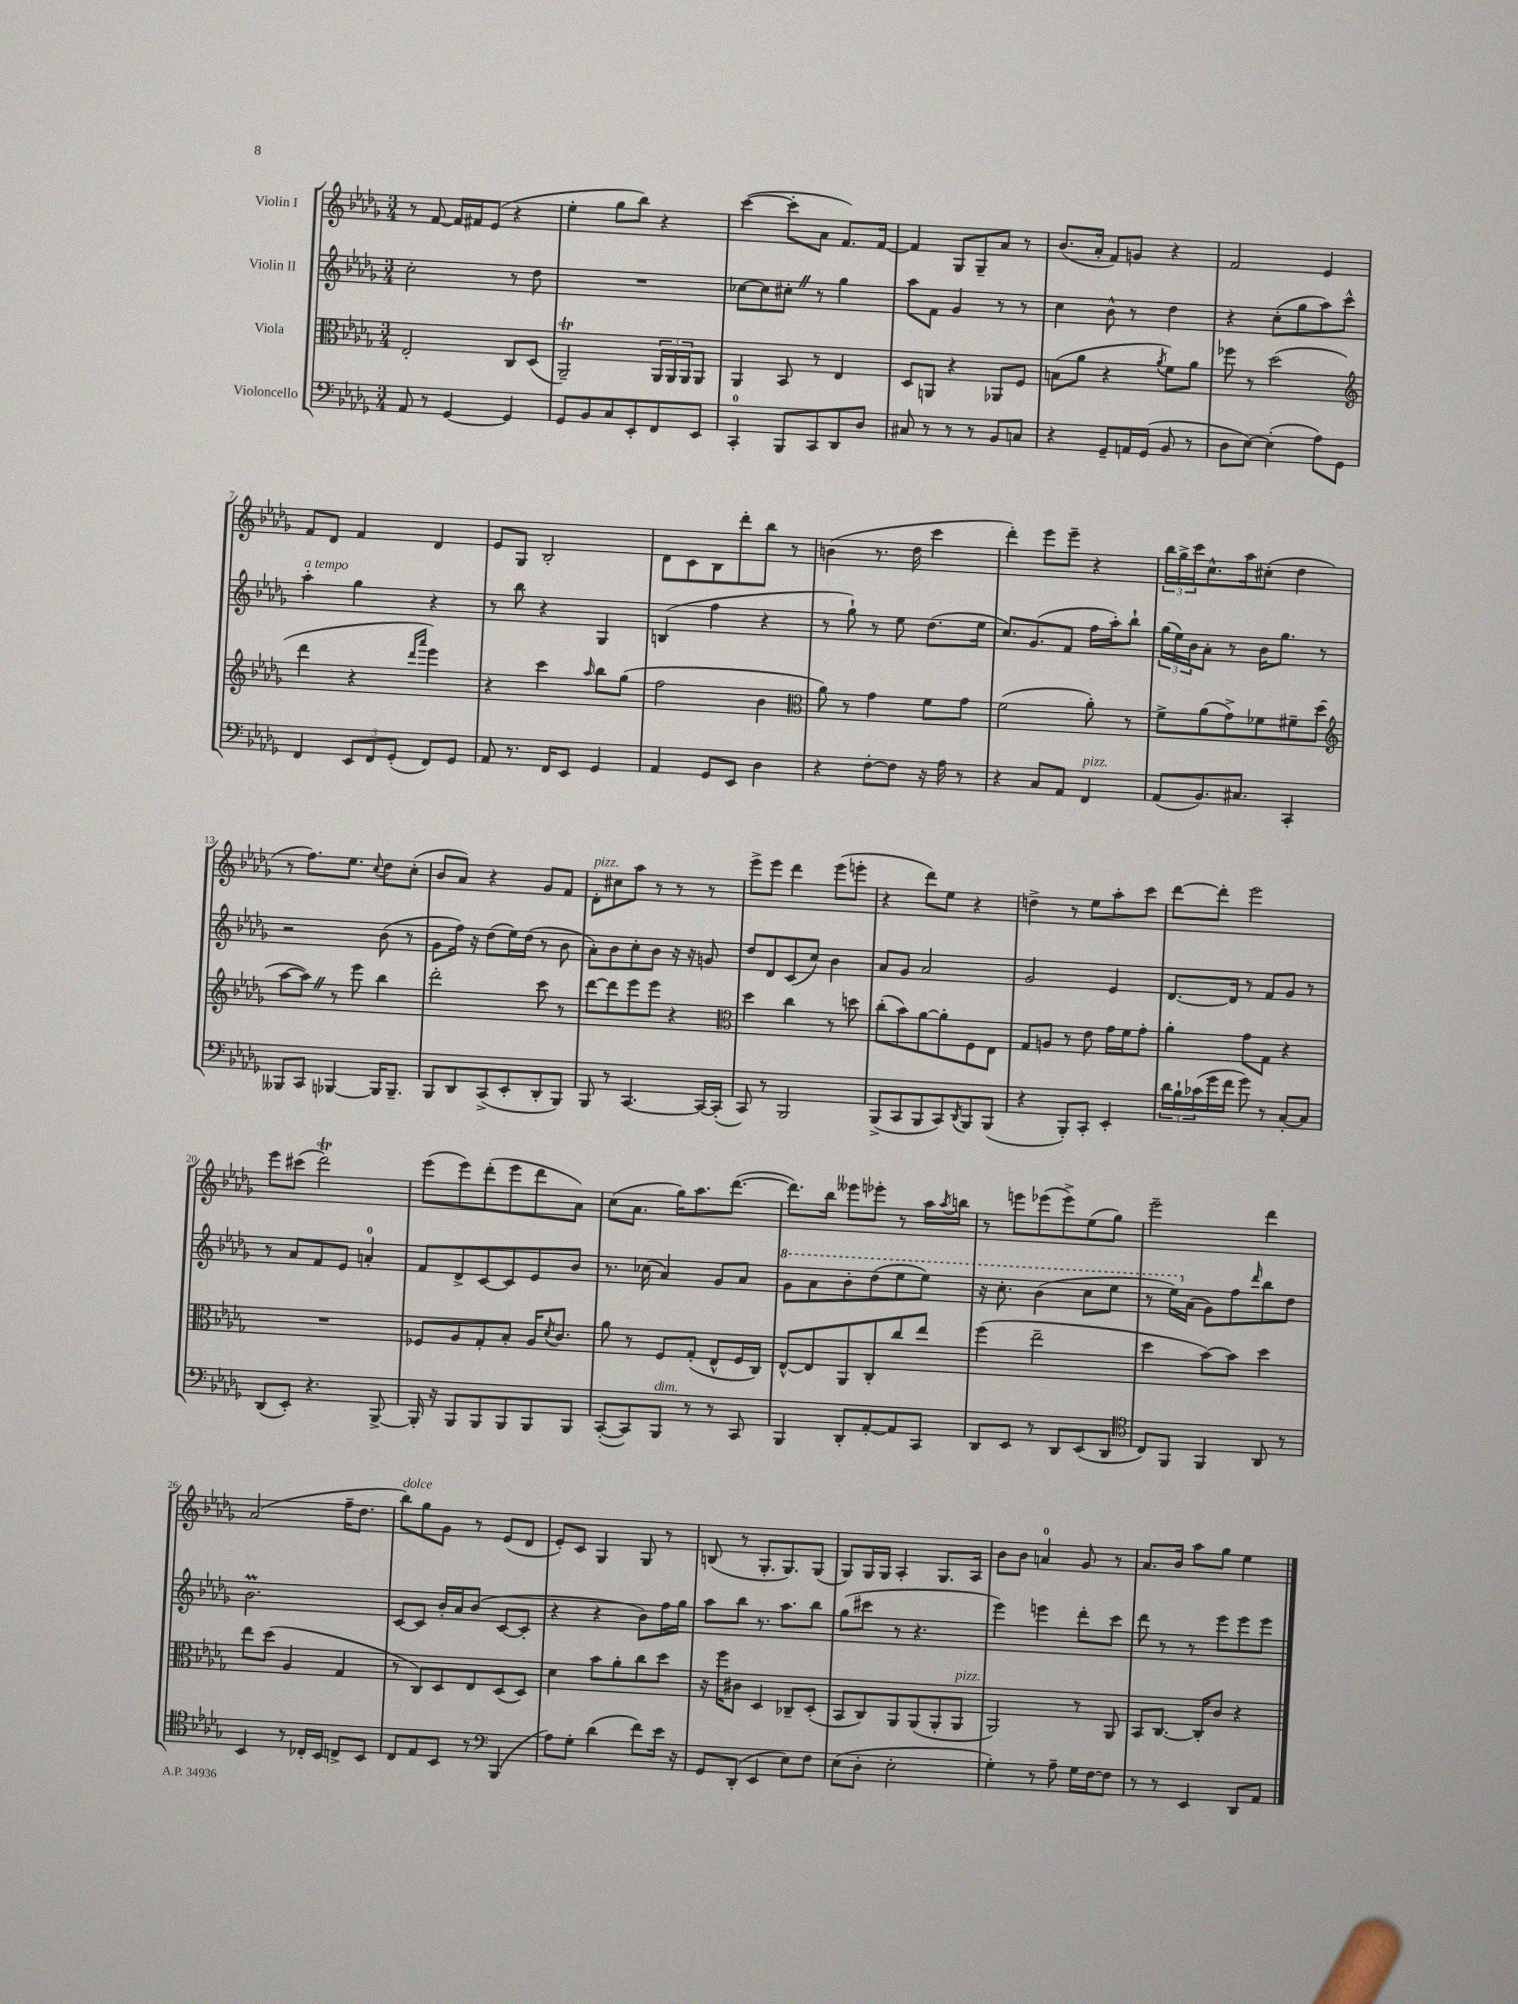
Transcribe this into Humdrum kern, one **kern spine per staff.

**kern	**kern	**kern	**kern
*staff4	*staff3	*staff2	*staff1
*clefF4	*clefC3	*clefG2	*clefG2
*k[b-e-a-d-g-]	*k[b-e-a-d-g-]	*k[b-e-a-d-g-]	*k[b-e-a-d-g-]
*M3/4	*M3/4	*M3/4	*M3/4
8AA-	2E-'	2cc'	8r
8r	.	.	[8f
[4GG-	.	.	16f]
.	.	.	16f#
.	.	.	(8e-
4GG-]	8C	8r	4r
.	(8D-	8dd-	.
=	=	=	=
8GG-	2AA-~)	2.r	4ee-'
8BB-	.	.	.
8C	.	.	8gg-
8EE-'	.	.	8bb-)
8FF	24AA-	.	4r
.	24AA-	.	.
.	24AA-	.	.
8EE-	8AA-	.	.
=	=	=	=
4CC'	4AA-	[8cc-	([4ccc
.	.	8cc-]	.
8BBB-	8BB-	8cc#'	8ccc']
8CC	8r	8r	8a-
8DD-	4E-	4gg-	8.f)
8D-	.	.	.
.	.	.	[16f
=	=	=	=
8C#	8D-	8aa-	4f]
8r	8AA	8f	.
8r	4r	4g-	8G-
8r	.	.	8G-~
8BB-	8AA-	8r	8a-
8C	8F	8r	8r
=	=	=	=
4r	(8B	4cc	(8.b-
.	8a-	.	.
.	.	.	16a-'
8GG-~	4r	8b-^^	8f)
16AA	.	8r	8g
(16GG-	.	.	.
.	8qa-	.	.
8BB-	8f)	4dd-	4r
8r	8a-	.	.
=	=	=	=
8D-	8ff-	4r	2f
[8E-)	8r	.	.
(4E-']	(2dd-	(8cc'	.
.	.	8gg-	.
8A-)	.	8aa-)	4e-
8GG-	.	8ccc^^	.
=	=	=	=
*	*clefG2	*	*
4FF	4ddd-	4aa-'	8f
.	.	.	8d-
12EE-	4r	4gg-	4f
12FF	.	.	.
(12GG-'	.	.	.
.	16qqddd-	.	.
.	16qqaaa-	.	.
8FF)	4eee-)	4r	4d-
8GG-	.	.	.
=	=	=	=
8AA-	4r	8r	8e-
8.r	.	8bb-	8G-
.	4ccc	4r	2B-'
16FF	.	.	.
8EE-	.	.	.
.	16qqaa-	.	.
4GG-	8bb-	4G-	.
.	(8gg-	.	.
=	=	=	=
4AA-	2ff	(4B	8d-
.	.	.	8c
8GG-	.	4ff	8B-
8EE-	.	.	8ddd-'
4D-	4b-	4r	8bb-
.	.	.	8r
=	=	=	=
*	*clefC3	*	*
4r	8a-)	8r	(4b
.	8r	8gg-`)	.
[8F'	4g-	8r	8.r
8F]	.	8ee-	.
.	.	.	16dd-
16r	8f	(8.dd-	4ccc
16A-	.	.	.
8r	8g-	.	.
.	.	16ee-	.
=	=	=	=
4r	(2f	8.cc)	4ddd-')
.	.	(8.g-	.
8C	.	.	8eee-
8AA-	.	8f	8eee-~
4FF	8a-')	16ff	4r
.	.	16aa-')	.
.	8r	8bb-`	.
=	=	=	=
(8AA-	8f^	(24gg-	24bb-
.	.	24ee-)	24gg-^
.	.	24b-	24ccc
8.BB-)	(8a-	8a-'	8.cc^^
.	8g-^)	8r	.
8.C#	.	.	16aa-
.	8f-	16b-	(8cc#'
.	.	8.gg-	.
4CC'	8f#~	.	4dd-
.	(8dd-	8r	.
=	=	=	=
*	*clefG2	*	*
8BBB--	[8aa-	2r	8r
8CC	8aa-])	.	8.ff)
[4BBB-	8r	.	.
.	.	.	8.ee-
.	8eee-	.	.
.	.	.	8qqcc
16BBB-]	4bb-	(8b-	8dd-
8.BBB-~	.	.	.
.	.	8r	(8cc'
=	=	=	=
8BBB-	2ddd-'	8g-	8b-
8DD-	.	16ff)	8a-)
.	.	16r	.
(8CC^	.	(8dd-	4r
8EE-'	.	16ee-)	.
.	.	(16dd-	.
8DD-'	8ccc	8r	8g-
8BBB-)	8r	8b-	8f
=	=	=	=
8BBB-	[8ddd-	8a-')	8d-'
8r	8ddd-]	8b-	8cc#
[4.CC	8eee-	8cc'	8aa-
.	8eee-	8b-	8r
.	4r	16r	8r
.	.	16r	.
16CC_	.	8g	8r
(16CC']	.	.	.
=	=	=	=
*	*clefC3	*	*
8CC)	4dd-	8dd-	8eee-^
8r	.	8d-	8eee-
2BBB-	4cc	(8c	4ddd-
.	.	8cc)	.
.	8r	4b-	(8eee-
.	8dd	.	8eee'
=	=	=	=
(8BBB-^	(8cc'	8a-	4r
8CC	8b-)	8g-	.
8BBB-	[8a-	2a-	8ddd-)
8CC)	8a-']	.	8ee-
8qDD-	.	.	.
8BBB-	8F	.	4r
(8BBB-	8E-	.	.
=	=	=	=
4r	8G-	2g-	4dd^
.	8A	.	.
8BBB-')	8r	.	8r
8CC'	8e-	.	8ee-
4EE-'	16g-	4e-	8aa-'
.	16f	.	.
.	8g-'	.	8ccc
=	=	=	=
24d-	4a-'	[8.d-	[8ddd-
24B-`	.	.	.
(24c-	.	.	.
16g-	.	.	8ddd-']
16f	.	16d-]	.
8g-)	8g-	8r	2eee-
8r	8G-	8f	.
[8C'	4r	8g-	.
8C]	.	8r	.
=	=	=	=
(8DD-	2.r	8r	8eee-
8EE-')	.	8a-	(8ccc#
4.r	.	8f	2ddd-)
.	.	8e-	.
.	.	4a'	.
[8BBB-^	.	.	.
=	=	=	=
16BBB-']	8F-	8f	(8eee-
16r	.	.	.
8BBB-	8A-	8d-^	8eee-)
8BBB-	8G-'	[8c	(8ddd-'
8BBB-	8B-'	8c]	8eee-
8BBB-	16A-	8e-	8ddd-
.	8qd-	.	.
.	8.c	.	.
8BBB-	.	8b-	8a-)
=	=	=	=
([8CC'	8a-	8.r	(8cc
8CC])	8r	.	8.a-
.	.	(16cc-	.
8BBB-	8F	4a-)	.
.	.	.	16gg-)
8r	(8G-'	.	8.aa-
8r	8E-^^	8g-	.
.	.	.	([8.ddd-
8CC	16F	8a-	.
.	16C)	.	.
=	=	=	=
4BBB-	[8E-^^	8gg-	8.ddd-])
.	8E-]	8aa-	.
.	.	.	16bb-
8DD-'	8AA-	8bb-'	8eee--
[8AA-'	8C'	(8ddd-	8eee-'
8AA-]	8cc	8eee-	8r
8CC	8ee-	8eee-)	16aa-
.	.	.	8qaa-
.	.	.	16bb
=	=	=	=
8DD-	(4ff	16r	8r
.	.	8.ccc'	.
8EE-	.	.	8eee
8r	2ee-~	(4bb-	(8eee-
8DD-	.	.	8eee-^)
(8EE-	.	8ccc	(8ee-
8DD-	.	8eee-	8gg-)
=	=	=	=
*clefC4	*	*	*
8C)	4dd-	8r	2eee-~
8FF	.	16eee-)	.
.	.	(16a-	.
4FF	[8b-)	8g-)	.
.	8b-]	8ff	.
.	.	16qqddd-	.
8AA-	4dd-	8bb-	4ddd-
8r	.	8dd-	.
=	=	=	=
4BB-	8ee-	2.b-	(2a-
.	(8dd-	.	.
8r	4A-	.	.
16C-'	.	.	.
16BB-	.	.	.
8C^	4G-	.	16ff~
.	.	.	8.dd-
8BB-	.	.	.
=	=	=	=
8C	8r	[8c	8bb-)
8E-	8C)	8c]	8gg-
8BB-	8D-	16b-'	8g-
.	.	16a-	.
8r	8E-	(8b-	8r
*clefF4	*	*	*
(4BBB-	(8D-	[8c	(8e-
.	8D-)	8c']	8d-
=	=	=	=
8A-)	4d-	4r	8e-')
8G-'	.	.	8c
(4d-	8b-	4r	4G-
.	8a-'	.	.
8f)	8cc	8b-)	8G-
16e-	8dd-	16ff	8r
16r	.	16gg-	.
=	=	=	=
8GG-	16r	8aa-	(8B
.	16ff	.	.
(8DD-'	8c#	8bb-	8r
4EE-	4D-	8.r	8.G-'
.	.	8.aa-	8.G-)
8E-)	8C-~	.	.
8F	(8D-'	8bb-	(8G-
=	=	=	=
(8E-	8BB-	(8gg-	8G-)
8D-'	8C)	8ccc#	16G-
.	.	.	16G-
2E-'	8AA-	8r	4A-'
.	(8AA-	4.r	.
.	8AA-'	.	8.G-
.	8AA-	.	.
.	.	.	16A-
=	=	=	=
4G-')	2AA-)	4eee-)	8b-
.	.	.	8b-
8r	.	4eee	4a
8A-~	.	.	.
16G-	8r	8ddd-'	8g-
[16F	.	.	.
8F]	8AA-	8ccc	8r
=	=	=	=
8r	8BB-	8ddd-	8.a-
8r	[8.C	8r	.
.	.	.	16b-
4EE-	.	8r	8aa-
.	16C']	.	.
.	8c	8eee-	8gg-
8DD-	4r	8eee-	4ee-
8AA-	.	8eee-	.
==	==	==	==
*-	*-	*-	*-
